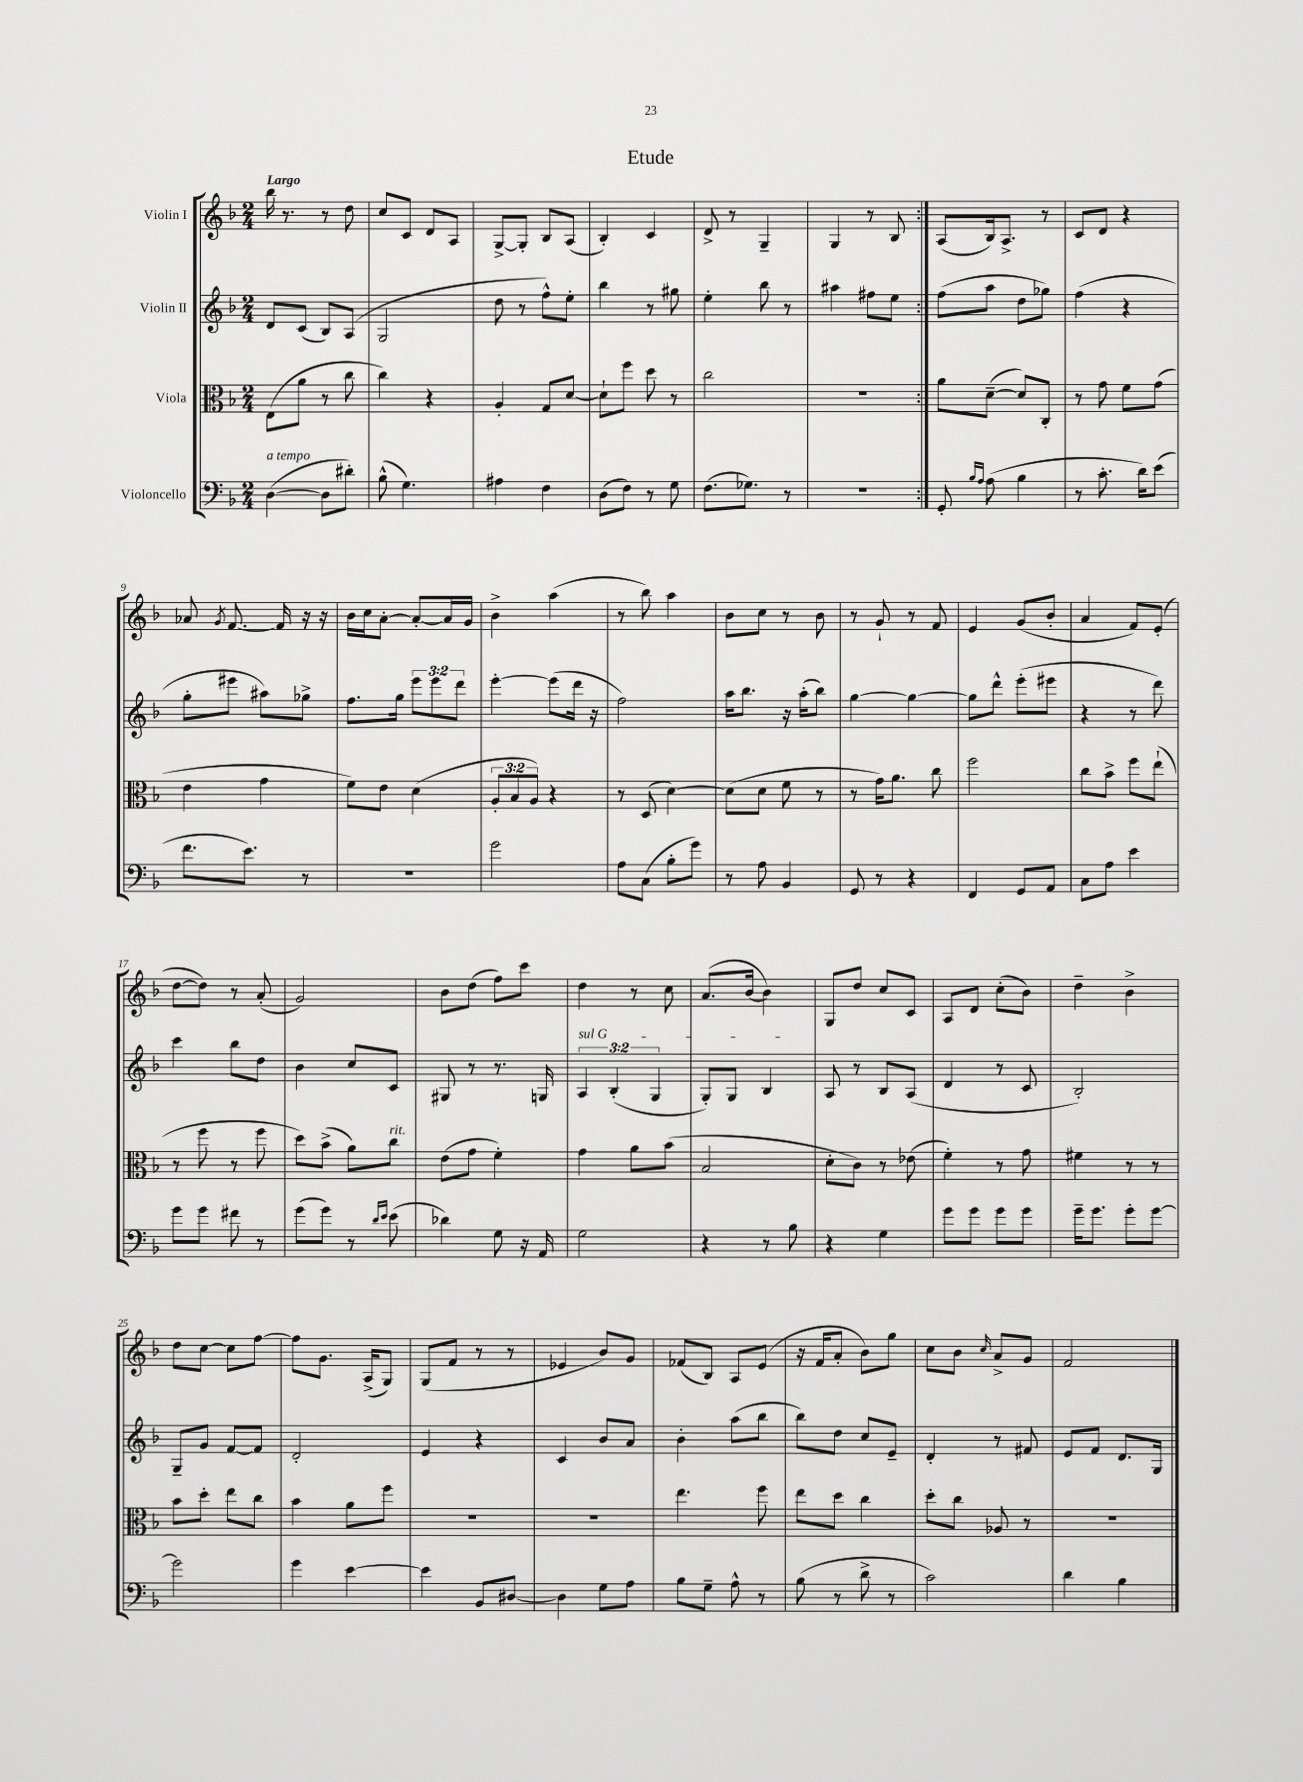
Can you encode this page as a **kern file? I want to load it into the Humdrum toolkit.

**kern	**kern	**kern	**kern
*part4	*part3	*part2	*part1
*staff4	*staff3	*staff2	*staff1
*I"Violoncello	*I"Viola	*I"Violin II	*I"Violin I
*clefF4	*clefC3	*clefG2	*clefG2
*k[b-]	*k[b-]	*k[b-]	*k[b-]
*M2/4	*M2/4	*M2/4	*M2/4
=1	=1	=1	=1
!	!	!	!LO:TX:a:B:t=Largo
!LO:TX:a:i:t=a tempo	!	!	!
([4D\	(8E\L	8d/L	16bb-\
.	.	.	8.r
.	8a\J	(8c/J	.
8D\L]	8r	8B-/L)	8r
8d#X'\J)	8cc\	(8A/J	8dd\
=2	=2	=2	=2
(8B-^^\	4cc\)	2G/	8cc/L
4.G\)	.	.	8c/J
.	4r	.	8d/L
.	.	.	8A/J
=3	=3	=3	=3
4A#X\	4A'/	8dd\	[8G^/L
.	.	8r	8G'/J]
4F\	8G/L	8ff^^\L)	8B-/L
.	[8d/J	8ee'\J	(8A/J
=4	=4	=4	=4
(8D\L	8d`\L]	4bb-\	4B-'/)
8F\J)	8ff\J	.	.
8r	8dd\	8r	4c/
8G\	8r	8gg#X\	.
=5	=5	=5	=5
(8.F\L	2cc\	4ee'\	8d^/
.	.	.	8r
8.G-X\J)	.	.	.
.	.	8bb-\	4G~/
8r	.	8r	.
=6	=6	=6	=6
2r	2r	4aa#X\	4G/
.	.	8ff#X\L	8r
.	.	8ee\J	8B-/
=7:|!	=7:|!	=7:|!	=7:|!
8GG'/	8a\L	(8ff\L	(8A/L
16qqB-/LL	.	.	.
16qqA/JJ	.	.	.
(8A\	([8d~\J	8aa\J	16B-/k)
.	.	.	8.A^/J
4B-\	8d/L])	8dd\L	.
.	8C'/J	8gg-X\J)	8r
=8	=8	=8	=8
8r	8r	(4ff\	8c/L
8.c'\	8g\	.	8d/J
.	8f\L	4r	4r
16d\KL)	.	.	.
(8e\J	(8g\J	.	.
!!LO:LB:g=z
=9	=9	=9	=9
8.f\L	4e\	8gg'\L	8a-X/
.	.	.	8qg/
.	.	8eee#X\J	[8.f/
8.e\J)	.	.	.
.	4g\	8aa#X\L)	.
.	.	.	16f/]
8r	.	8gg-X^\J	16r
.	.	.	16r
=10	=10	=10	=10
2r	8f\L)	8.ff\L	16b-\LL
.	.	.	16cc\J
.	8e\J	.	[8a'\J
.	.	16gg\Jk	.
.	(4d\	12eee\L	8a'/L_
.	.	12eee\	.
.	.	.	16a/L]
.	.	12ddd\J	.
.	.	.	16g/JJ
=11	=11	=11	=11
2g\	12A'/L	[4eee'\	4b-^\
.	12B-/	.	.
.	12A/J)	.	.
.	4r	(8eee\L]	(4aa\
.	.	16ddd\Jk	.
.	.	16r	.
=12	=12	=12	=12
8A\L	8r	2ff\)	8r
(8C\J	(8D/	.	8bb-\)
8B-'\L	[4d\)	.	4aa\
8g\J)	.	.	.
=13	=13	=13	=13
8r	(8d\L]	16aa\KL	8b-\L
.	.	8.bb-\J	.
8A\	8d\J	.	8cc\J
4BB-/	8f\	16r	8r
.	.	(16aa'\KL	.
.	8r	8bb-\J)	8b-\
=14	=14	=14	=14
8GG/	8r	[4gg\	8r
8r	16g\KL)	.	8g`/
.	8.a\J	.	.
4r	.	4gg\_	8r
.	8cc\	.	8f/
=15	=15	=15	=15
4FF/	2ff\	8gg\L]	4e/
.	.	8ddd^^\J	.
8GG/L	.	(8eee'\L	(8g/L
8AA/J	.	8eee#X\J	8b-'/J
=16	=16	=16	=16
8C\L	8cc\L	4r	4a/
8A\J	8b-^\J	.	.
4e\	8ff\L	8r	8f/L)
.	(8ee`\J	8ddd\)	(8e'/J
!!LO:LB:g=z
=17	=17	=17	=17
8g\L	8r	4ccc\	[8dd\L
8g\J	8ff\	.	8dd\J])
8f#X\	8r	8bb-\L	8r
8r	8ff\	8dd\J	(8a'/
=18	=18	=18	=18
(8g\L	8dd\L)	4b-\	2g/)
8g\J)	(8b-^\J	.	.
8r	8a\L)	8cc/L	.
16qqd/LL	.	.	.
16qqe/JJ	.	.	.
!	!LO:TX:a:i:t=rit.	!	!
(8e\	8cc\J	8c/J	.
=19	=19	=19	=19
4d-X\)	(8e\L	8G#X/	8b-\L
.	8g\J	8r	(8dd\J
8G\	4f'\)	8.r	8ff\L)
16r	.	.	8ccc\J
16AA/	.	16Gn/	.
=20	=20	=20	=20
!	!	!LO:TX:a:i:t=sul G	!
2G\	4g\	6A/	4dd\
.	.	(6B-'/	.
.	8a\L	.	8r
.	.	6G/	.
.	(8b-\J	.	8cc\
=21	=21	=21	=21
4r	2B-/	8G'/L)	(8.a/L
.	.	8G/J	.
.	.	.	[16b-/Jk
8r	.	4B-/	4b-\])
8B-\	.	.	.
=22	=22	=22	=22
4r	8d'\L	8A/	8G/L
.	8c\J)	8r	8dd/J
4G\	8r	8B-/L	8cc/L
.	(8e-X\	(8A/J	8c/J
=23	=23	=23	=23
8g\L	4f'\)	4d/	8A/L
8g\J	.	.	8d/J
8g\L	8r	8r	(8cc'\L
8g\J	8g\	8c/	8b-\J)
=24	=24	=24	=24
16g~\KL	4f#X\	2B-'/)	4dd~\
8.g\J	.	.	.
8g'\L	8r	.	4b-^\
[8g\J	8r	.	.
!!LO:LB:g=z
=25	=25	=25	=25
2g\]	8b-\L	8G~/L	8dd\L
.	8dd'\J	8g/J	[8cc\J
.	8ee\L	[8f/L	8cc\L]
.	8cc\J	8f/J]	[8ff\J
=26	=26	=26	=26
4g\	4b-\	2d'/	8ff\L]
.	.	.	8.g\J
[4e\	8a\L	.	.
.	.	.	(16A^/KL
.	8ff\J	.	8G/J)
=27	=27	=27	=27
4e\]	2r	4e/	(8G/L
.	.	.	8f/J
8BB-/L	.	4r	8r
[8D#X/J	.	.	8r
=28	=28	=28	=28
4D#\]	2r	4c/	4e-X/
8G\L	.	8b-/L	8b-/L)
8A\J	.	8a/J	8g/J
=29	=29	=29	=29
8B-\L	4.ee\	4b-'\	(8f-X/L
8G~\J	.	.	8B-/J)
8A^^\	.	(8aa\L	8A/L
8r	8ff\	8bb-\J	(8e/J
=30	=30	=30	=30
(8B-\	8ee\L	8bb-\L)	16r
.	.	.	16f/KL
8r	8dd\J	8dd\J	8a'/J
8d^\	4cc\	8cc/L	8b-\L)
8r	.	8e~/J	8gg\J
=31	=31	=31	=31
2c\)	8dd'\L	4d'/	8cc\L
.	8cc\J	.	8b-\J
.	.	.	16qqcc/
.	8A-X/	8r	8a^/L
.	8r	8f#X/	8g/J
=32	=32	=32	=32
4d\	2r	8e/L	2f/
.	.	8f/J	.
4B-\	.	8.d/L	.
.	.	16G/Jk	.
==	==	==	==
*-	*-	*-	*-
